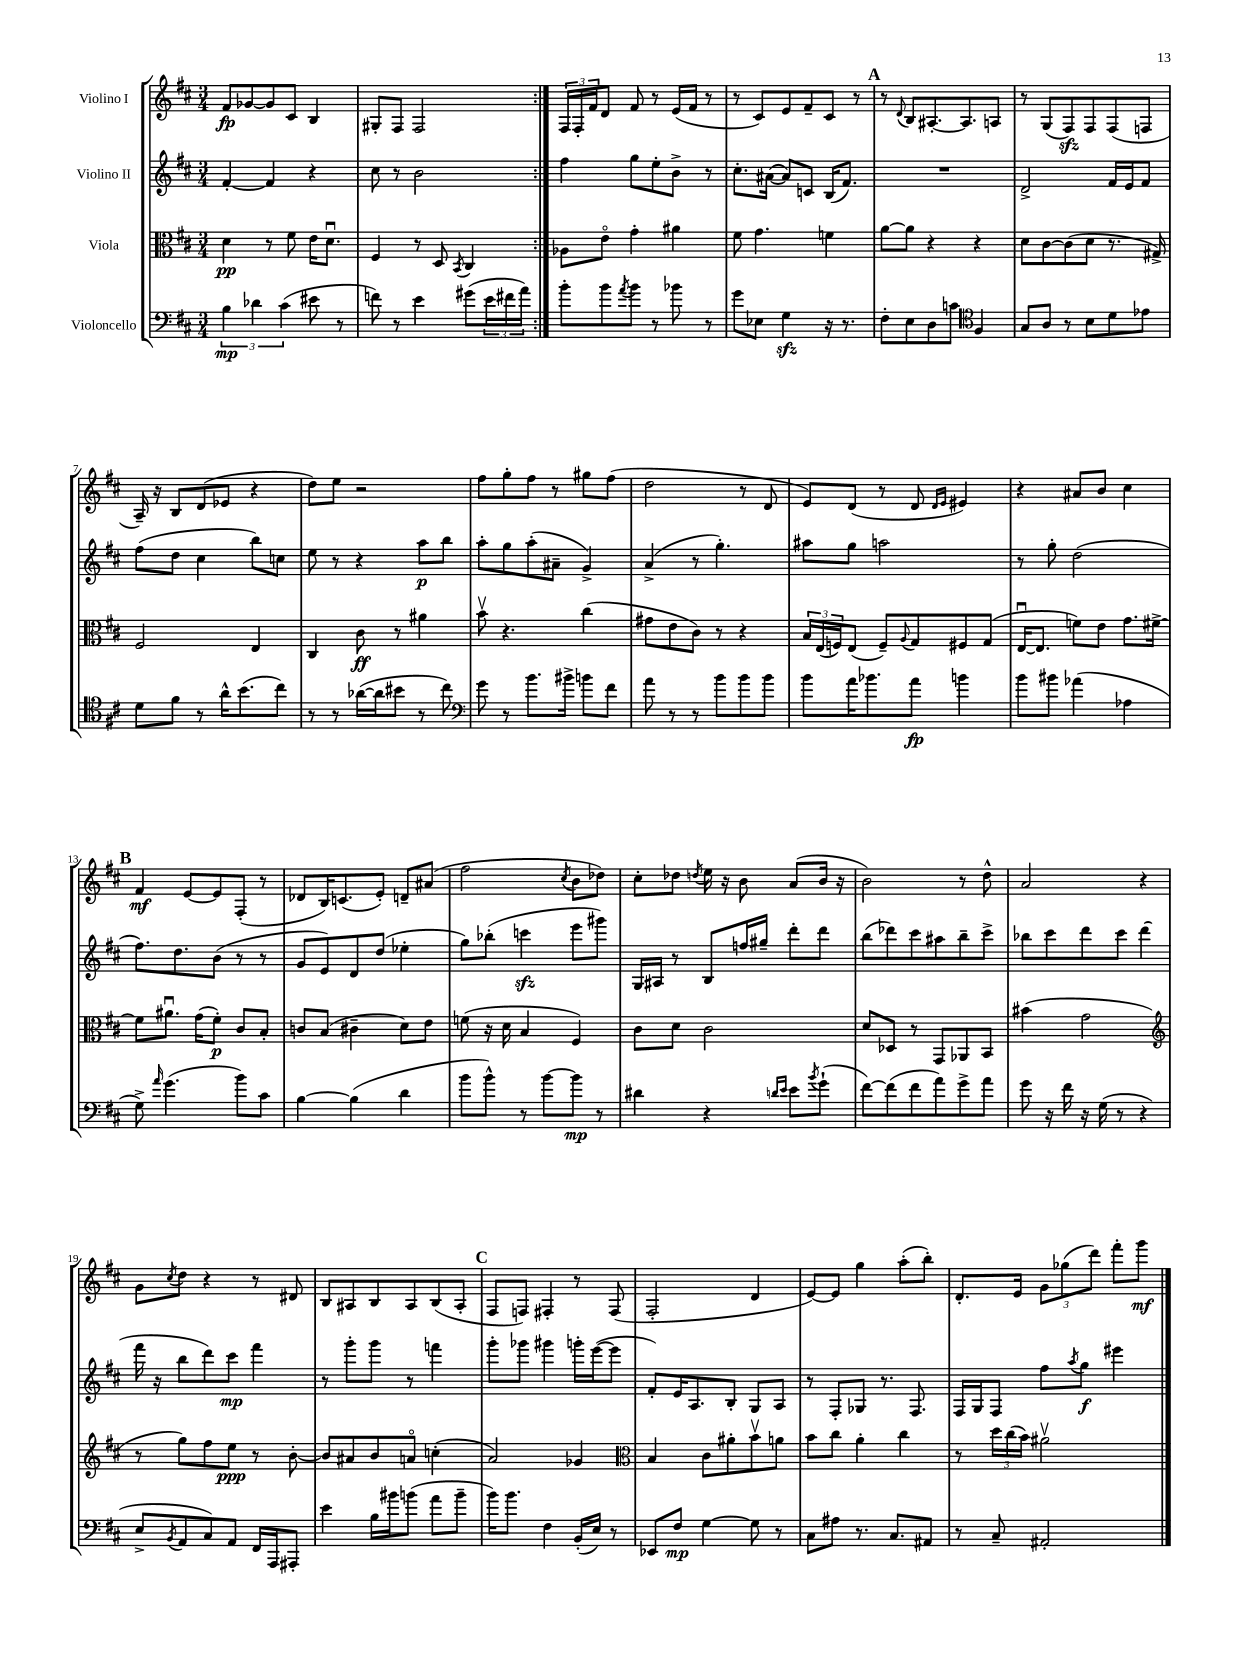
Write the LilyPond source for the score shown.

<<
\new StaffGroup <<
\new Staff = "s0" \with { instrumentName = "Violino I" } {
    \clef treble \key d \major \numericTimeSignature \time 3/4
    \repeat volta 2 { fis'8\fp ges'8~ ges'8 cis'8 b4 |
    gis8-. fis8 fis2 | }
    \tuplet 3/2 { fis16 fis16-. fis'16 } d'8 fis'8 r8 e'16( fis'16 r8 |
    r8 cis'8) e'8 fis'8-- cis'8 r8 |
    \mark \markup { \bold "A" } r8 \appoggiatura { d'8 } b8 ais8.~-. ais8. a8 |
    r8 g8( fis8\sfz) fis8 fis8( f8 |
    a16--) r16 b8 d'8( ees'8 r4 |
    d''8) e''8 r2 |
    fis''8 g''8-. fis''8 r8 gis''8 fis''8( |
    d''2 r8 d'8 |
    e'8) d'8( r8 d'8 \grace { d'16 e'16 } eis'4) |
    r4 ais'8 b'8 cis''4 |
    \mark \markup { \bold "B" } fis'4\mf e'8~ e'8 fis8-.( r8 |
    des'8 b16) c'8.( e'8-.) d'8-- ais'8( |
    fis''2 \acciaccatura { cis''8 } b'8 des''8) |
    cis''8-. des''8 \acciaccatura { d''8 } e''16 r16 b'8 a'8( b'16 r16 |
    b'2) r8 d''8-^ |
    a'2 r4 |
    g'8 \acciaccatura { cis''8 } d''8 r4 r8 dis'8 |
    b8 ais8 b8 ais8 b8( ais8-. |
    \mark \markup { \bold "C" } fis8 f8) fis4-. r8 fis8( |
    fis2-. d'4 |
    e'8~) e'8 g''4 a''8-.( b''8-.) |
    d'8.-. e'16 \tuplet 3/2 { g'8 ges''8( d'''8) } fis'''8-. g'''8\mf \bar "|." |
}
\new Staff = "s1" \with { instrumentName = "Violino II" } {
    \clef treble \key d \major \numericTimeSignature \time 3/4
    \repeat volta 2 { fis'4~-. fis'4 r4 |
    cis''8 r8 b'2 | }
    fis''4 g''8 e''8-. b'8-> r8 |
    cis''8.-. ais'16~( ais'8) c'8 b16( fis'8.) |
    \mark \markup { \bold "A" } R2. |
    d'2-> fis'16 e'16 fis'8 |
    fis''8( d''8 cis''4 b''8) c''8 |
    e''8 r8 r4 a''8\p b''8 |
    a''8-. g''8 a''8-.( ais'8-- g'4->) |
    a'4->( r8 g''4.-.) |
    ais''8 g''8 a''2 |
    r8 g''8-. d''2( |
    \mark \markup { \bold "B" } fis''8.) d''8. b'8( r8 r8 |
    g'8 e'8) d'8 d''8( ees''4-. |
    g''8) bes''8-.( c'''4\sfz e'''8 gis'''8) |
    g16 ais16 r8 b8 f''16 gis''16-- d'''8-. d'''8 |
    b''8( des'''8) cis'''8 ais''8 b''8-- cis'''8-> |
    bes''8 cis'''8 d'''8 cis'''8 d'''4( |
    fis'''16 r16 b''8 d'''8) cis'''8\mp fis'''4 |
    r8 g'''8-. g'''8 r8 f'''4 |
    \mark \markup { \bold "C" } g'''8-. ges'''8 gis'''4 g'''16-. e'''16~( e'''8 |
    fis'8-.) e'16 a8. b8-. g8 a8 |
    r8 fis8-. ges8 r8. fis8. |
    fis16 g16 fis8 fis''8 \acciaccatura { a''8 } g''8\f eis'''4 \bar "|." |
}
\new Staff = "s2" \with { instrumentName = "Viola" } {
    \clef alto \key d \major \numericTimeSignature \time 3/4
    \repeat volta 2 { d'4\pp r8 fis'8 e'16 d'8.\downbow |
    fis4 r8 d8 \acciaccatura { b,8 } cis4 | }
    aes8 e'8\flageolet g'4-. ais'4 |
    fis'8 g'4. f'4 |
    \mark \markup { \bold "A" } a'8~ a'8 r4 r4 |
    d'8 cis'8~ cis'8( d'8 r8. gis16->) |
    fis2 e4 |
    cis4 cis'8\ff r8 ais'4 |
    b'8\upbow r4. cis''4( |
    gis'8 e'8 cis'8) r8 r4 |
    \tuplet 3/2 { b16 e16( f16) } e8( f8--) \appoggiatura { a8 } g8 fis8 g8( |
    e16~\downbow e8. f'8) e'8 g'8. fis'16~-> |
    \mark \markup { \bold "B" } fis'8 ais'8.\downbow g'16( fis'8-.\p) cis'8 b8-. |
    c'8 b8( cis'4-- d'8) e'8 |
    f'8( r16 d'16 b4 fis4) |
    cis'8 d'8 cis'2 |
    d'8 des8 r8 g,8 aes,8 b,8 |
    bis'4( g'2 |
    \clef treble r8 g''8) fis''8 e''8\ppp r8 b'8~-. |
    b'8 ais'8 b'8 a'8\flageolet c''4-.( |
    \mark \markup { \bold "C" } a'2) ges'4 |
    \clef alto b4 cis'8 ais'8-. b'8\upbow a'8 |
    b'8 cis''8 a'4-. cis''4 |
    r8 \tuplet 3/2 { d''16 cis''16( b'16) } ais'2\upbow \bar "|." |
}
\new Staff = "s3" \with { instrumentName = "Violoncello" } {
    \clef bass \key d \major \numericTimeSignature \time 3/4
    \repeat volta 2 { \tuplet 3/2 { b4\mp des'4 cis'4( } eis'8 r8 |
    f'8) r8 e'4 gis'8( \tuplet 3/2 { e'16 fis'16 a'16) } | }
    b'8-. b'8 \acciaccatura { a'8 } b'8 r8 bes'8 r8 |
    g'8 ees8 g4\sfz r16 r8. |
    \mark \markup { \bold "A" } fis8-. e8 d8 c'8 \clef tenor fis4 |
    g8 a8 r8 b8 d'8 ees'8 |
    d'8 fis'8 r8 a'16-^ b'8.( cis''8) |
    r8 r8 aes'16~( aes'16 bis'8 r8 cis''8) |
    \clef bass g'8 r8 b'8. bis'16-> b'8 fis'8 |
    a'8 r8 r8 b'8 b'8 b'8 |
    b'8 a'16 bes'8. a'8\fp b'4 |
    b'8 bis'8 aes'4( aes4 |
    \mark \markup { \bold "B" } g8->) \grace { a'16 } g'4.( b'8) cis'8 |
    b4~ b4( d'4 |
    b'8 b'8-^) r8 b'8~ b'8\mp r8 |
    dis'4 r4 \grace { d'16 e'16 } e'8 \acciaccatura { b'8 } g'8-!( |
    fis'8~) fis'8( fis'8 a'8) g'8-> a'8 |
    g'8 r16 fis'16 r16 g16( r8 r4 |
    e8-> \acciaccatura { b,8 } a,8 cis8) a,8 fis,16 a,,16 ais,,8-. |
    e'4 b16 bis'16 b'8( a'8 b'8-- |
    \mark \markup { \bold "C" } b'16) b'8. fis4 b,16-.( e16) r8 |
    ees,8 fis8\mp g4~ g8 r8 |
    cis8 ais8 r8. cis8. ais,8 |
    r8 cis8-- ais,2-. \bar "|." |
}
>>
>>
